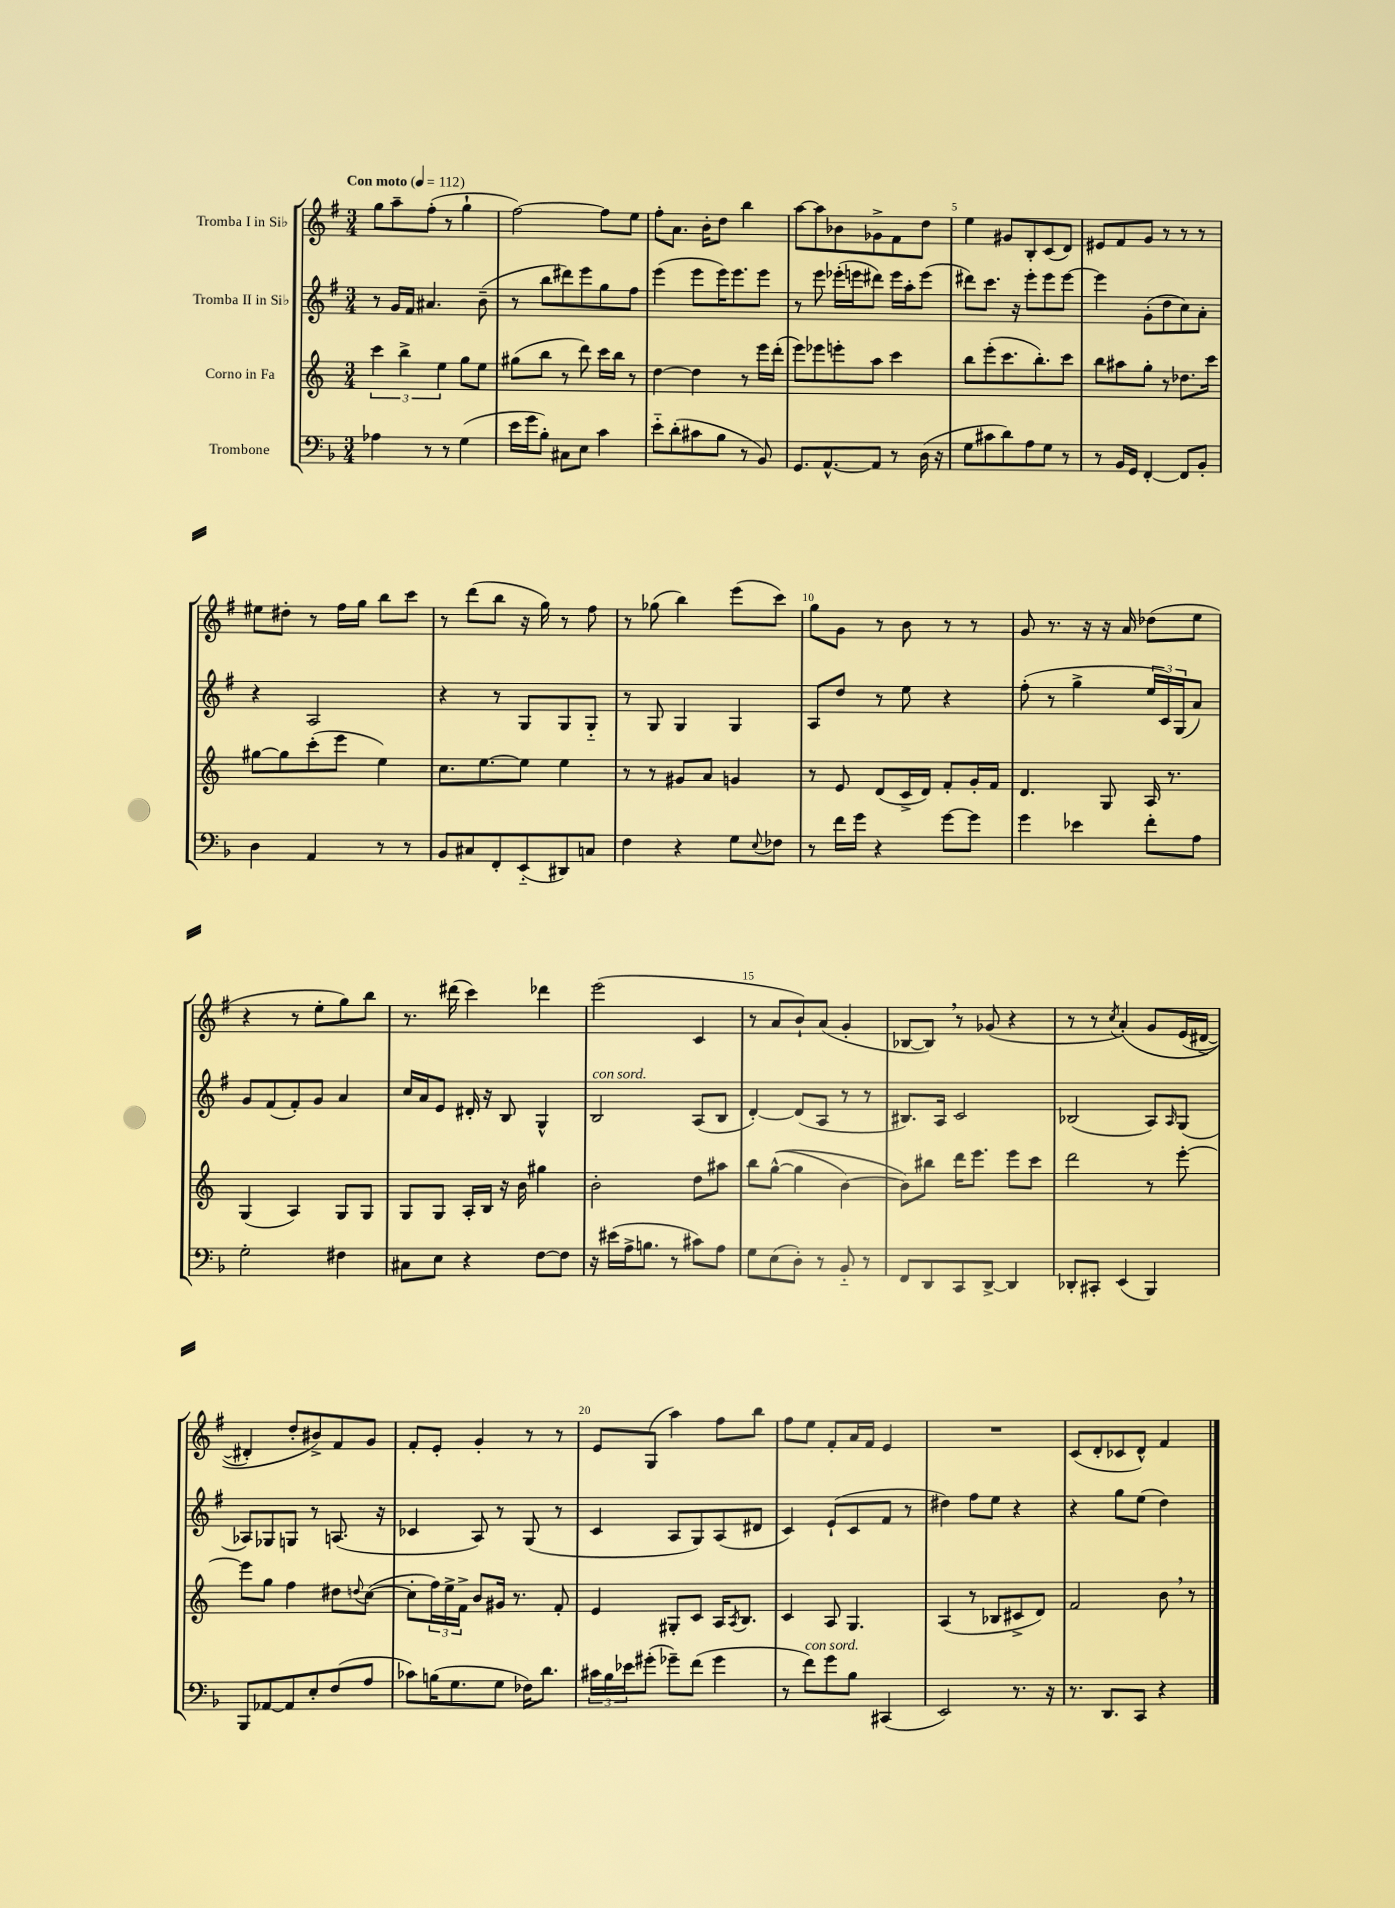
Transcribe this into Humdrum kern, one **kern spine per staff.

**kern	**kern	**kern	**kern
*staff4	*staff3	*staff2	*staff1
*clefF4	*clefG2	*clefG2	*clefG2
*k[b-]	*k[]	*k[f#]	*k[f#]
*M3/4	*M3/4	*M3/4	*M3/4
*MM112	*MM112	*MM112	*MM112
4A-	6ccc	8r	8gg
.	.	16g	8aa~
.	6bb^	.	.
.	.	16f#	.
8r	.	4.a#	(8ff#'
.	6ee	.	.
8r	.	.	8r
(4G	8gg	.	4gg`
.	8ee	(8b~	.
=	=	=	=
16e	(8gg#	8r	[2ff#)
16g	.	.	.
8B-')	8bb	8bb	.
8C#	8r	8ddd#)	.
8E	8ddd)	8eee	.
4c	16ccc	8gg	8ff#]
.	16bb	.	.
.	8r	8ff#	8ee
=	=	=	=
8e'~	[4dd	(4eee	8ff#'
(8d'	.	.	8.a
8c#	4dd]	8eee	.
.	.	.	16b'
8B-	.	16eee)	8dd
.	.	8.eee	.
8r	8r	.	4bb
8BB-)	16eee	8eee	.
.	(16ddd'	.	.
=	=	=	=
8.GG	8eee)	8r	[8aa
.	8eee-	8eee	8aa]
[8.AA^^	.	.	.
.	8eee'	(16eee-'	8b-
.	.	16eee	.
8AA]	8aa	8ddd#)	8g-^
8r	4ccc	16eee	8f#
.	.	16aa'	.
(16D	.	(8eee	8dd
16r	.	.	.
=	=	=	=
8G	8bb	8ddd#)	4ee
8c#	(8eee'	8.ccc	.
8d)	8.ccc	.	8g#
.	.	16r	.
8A	.	8eee'	8B'
.	8.bb')	.	.
8G	.	8eee	(8c
8r	8ccc	[8eee	8d)
=	=	=	=
8r	8bb	4eee]	8e#
16BB-	8aa#	.	8f#
16GG	.	.	.
[4FF'	8gg'	(8g'	8g
.	8r	8dd	8r
8FF]	8.dd-	8cc)	8r
8BB-'	.	8a'	8r
.	16ccc	.	.
=	=	=	=
4D	[8gg#	4r	8ee#
.	8gg#]	.	8dd#'
4AA	(8ccc'	2A	8r
.	8eee	.	16ff#
.	.	.	16gg
8r	4ee)	.	8bb
8r	.	.	8ccc
=	=	=	=
8BB-	8.cc	4r	8r
8C#	.	.	(8ddd
.	[8.ee	.	.
8FF'	.	8r	8bb
(8EE'~	8ee]	8G	16r
.	.	.	16gg)
8DD#)	4ee	8G	8r
8C	.	8G'~	8ff#
=	=	=	=
4F	8r	8r	8r
.	8r	8G	(8gg-
4r	8g#	4G	4bb)
.	8a	.	.
8G	4g	4G	(8eee
8qqE	.	.	.
8F-	.	.	8ccc)
=	=	=	=
8r	8r	8A	8gg
16f	8e	8dd	8g
16g	.	.	.
4r	(8d	8r	8r
.	16c^	8ee	8b
.	16d)	.	.
[8g	8f'	4r	8r
8g]	16g'	.	8r
.	16f	.	.
=	=	=	=
4g	4.d	(8ff#'	8g
.	.	8r	8.r
4e-	.	4gg^	.
.	.	.	16r
.	8G	.	16r
.	.	.	16a
8f'	16A	24ee	(8dd-
.	.	24c)	.
.	8.r	.	.
.	.	(24G	.
8A	.	8a)	8ee
=	=	=	=
2G'	(4G	8g	4r
.	.	(8f#	.
.	4A)	8f#')	8r
.	.	8g	8ee'
4F#	8G	4a	8gg)
.	8G	.	8bb
=	=	=	=
8C#	8G	16cc	8.r
.	.	16a	.
8E	8G	8e	.
.	.	.	(16ddd#
4r	16A'	16d#'	4ccc)
.	16B	16r	.
.	16r	8B	.
.	16b	.	.
[8F	4gg#	4G^^	4ddd-
8F]	.	.	.
=	=	=	=
16r	2b'	2B	(2eee
(16e#	.	.	.
16A^	.	.	.
8.B	.	.	.
8r	.	.	.
8c#)	8dd	(8A	4c
8A	8aa#	8B	.
=	=	=	=
8G	8bb	[4d')	8r
(8E	&(([8gg^^	.	8a
8D')	4gg]	(8d]	8b`)
8r	.	8A	(8a
8BB-'~	[4b)	8r	4g'
8r	.	8r	.
=	=	=	=
8FF	8b]&)	8.B#)	[8B-
8DD	8bb#	.	8B-])
.	.	16A	.
8CC	16ddd	2c	8r
.	8.eee	.	.
[8DD^	.	.	(8g-
4DD]	8eee	.	4r
.	8ccc	.	.
=	=	=	=
8DD-'	2ddd	(2B-	8r
8CC#'	.	.	8r
.	.	.	8qcc
(4EE	.	.	&(4a')
4BBB-)	8r	8A)	8g
.	.	16qqA	.
.	[8eee'	(8G	(16e
.	.	.	[16d#^
=	=	=	=
8BBB-	8eee]	8A-)	4d#'])
[8AA-	8gg	8G-	.
8AA-]	4ff	8G	8dd'
8E'	.	8r	8b#^&)
(8F	8dd#	(8.A	8f#
.	8qqdd	.	.
8A	([8cc	.	8g
.	.	16r	.
=	=	=	=
8c-)	8cc']	4c-	8f#'
(16B	24ff)	.	8e'
.	24ee^	.	.
8.G	.	.	.
.	24f^	.	.
.	8b	8A)	4g'
8G	16g#	8r	.
.	8.r	.	.
16F-)	.	(8G	8r
8.d	.	.	.
.	8f'	8r	8r
=	=	=	=
24c#	4e	4c	8e
24B-	.	.	.
24e-	.	.	.
(8g#'	.	.	(8G
8g-~)	8G#'	8A	4aa)
(8f	8c	8G)	.
4g-	16A	(8A	8ff#
.	8qA	.	.
.	8.B	.	.
.	.	8d#	8bb
=	=	=	=
8r	4c	4c)	8ff#
8f)	.	.	8ee
8g	8A	(8e`	8f#'
8B-	4.G	8c	16a
.	.	.	16f#
(4CC#	.	8f#	4e
.	.	8r	.
=	=	=	=
2EE)	(4A	4dd#)	2.r
.	8r	8ff#	.
.	8B-	8ee	.
8.r	8c#^	4r	.
.	8d)	.	.
16r	.	.	.
=	=	=	=
8.r	2f	4r	(8c
.	.	.	8d'
8.DD	.	.	.
.	.	8gg	8c-
8CC	.	(8ee	8d^^)
4r	8b	4dd)	4f#
.	8r	.	.
==	==	==	==
*-	*-	*-	*-
